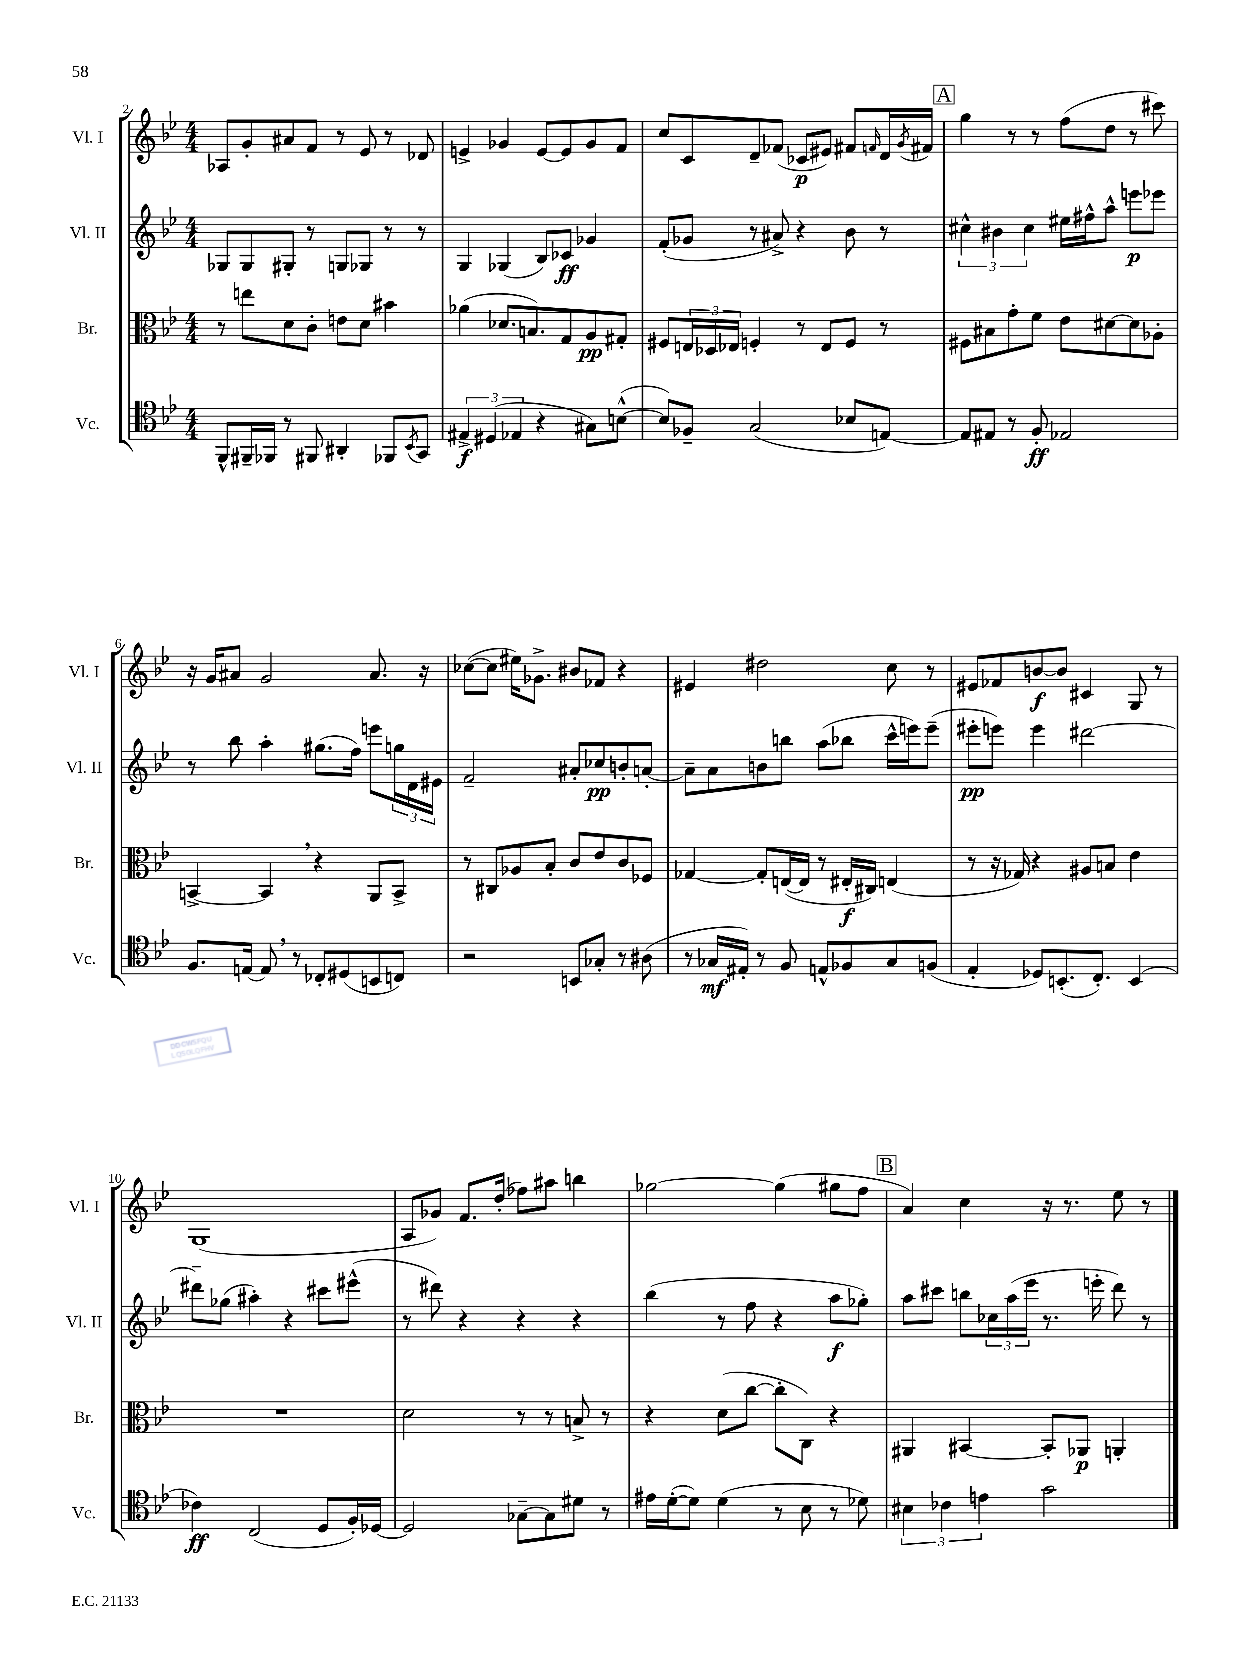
<<
\new StaffGroup <<
\new Staff = "s0" \with { instrumentName = "Vl. I" shortInstrumentName = "Vl. I" } {
    \clef treble \key bes \major \numericTimeSignature \time 4/4
    aes8 g'8-. ais'8 f'8 r8 ees'8 r8 des'8 |
    e'4-> ges'4 e'8~ e'8 ges'8 f'8 |
    c''8 c'8 d'8-- fes'8( ces'8\p eis'8) fis'8 \grace { f'16 } d'16 \acciaccatura { g'8 } fis'16 |
    \mark \markup { \box "A" } g''4 r8 r8 f''8( d''8 r8 cis'''8) |
    r16 g'16 ais'8 g'2 ais'8. r16 |
    ces''8~( ces''8 eis''16) ges'8.-> bis'8 fes'8 r4 |
    eis'4 dis''2 c''8 r8 |
    eis'8 fes'8 b'8~\f b'8 cis'4 g8 r8 |
    g1( |
    a8 ges'8) f'8. d''16-.( fes''8) ais''8 b''4 |
    ges''2~ ges''4( gis''8 f''8 |
    \mark \markup { \box "B" } a'4) c''4 r16 r8. ees''8 r8 \bar "|." |
}
\new Staff = "s1" \with { instrumentName = "Vl. II" shortInstrumentName = "Vl. II" } {
    \clef treble \key bes \major \numericTimeSignature \time 4/4
    ges8 ges8 gis8-. r8 g8 ges8 r8 r8 |
    g4 ges4( bes8) ces'8\ff ges'4 |
    f'8-.( ges'8 r8 ais'8->) r4 bes'8 r8 |
    \mark \markup { \box "A" } \tuplet 3/2 { cis''4-^ bis'4 cis''4 } eis''16 fis''16-^ a''8-^ e'''8\p ees'''8 |
    r8 bes''8 a''4-. gis''8.( f''16) e'''8 \tuplet 3/2 { g''16 d'16 eis'16 } |
    f'2-- ais'8-. ces''8\pp b'8-. a'8~-. |
    a'8-- a'8 b'8 b''8 a''8( bes''8 c'''16-^ e'''16) e'''8--( |
    eis'''8-.\pp e'''8) e'''4 dis'''2~ |
    dis'''8-- ges''8( ais''4-.) r4 cis'''8 eis'''8-^( |
    r8 dis'''8) r4 r4 r4 |
    bes''4( r8 f''8 r4 a''8\f ges''8-.) |
    \mark \markup { \box "B" } a''8 cis'''8 b''8 \tuplet 3/2 { ces''16 a''16( ees'''16 } r8. e'''16-. d'''8) r8 \bar "|." |
}
\new Staff = "s2" \with { instrumentName = "Br." shortInstrumentName = "Br." } {
    \clef alto \key bes \major \numericTimeSignature \time 4/4
    r8 e''8 d'8 c'8-. e'8 d'8 bis'4 |
    aes'4( des'8. b8.) g8 a8\pp gis8-. |
    fis8 \tuplet 3/2 { e16 des16 ees16 } f4-. r8 ees8 f8 r8 |
    \mark \markup { \box "A" } fis8 bis8 g'8-. f'8 ees'8 dis'8~ dis'8 aes8-. |
    b,4~-> b,4 \breathe r4 a,8 b,8-> |
    r8 cis8 aes8 bes8-. c'8 ees'8 c'8 fes8 |
    ges4~ ges8-. e16~( e16 r8 eis16-.\f cis16) e4( |
    r8 r16 ges16) r4 ais8 b8 ees'4 |
    R1 |
    d'2 r8 r8 b8-> r8 |
    r4 d'8( c''8~ c''8-. c8) r4 |
    \mark \markup { \box "B" } ais,4 bis,4~ bis,8-. aes,8\p a,4-. \bar "|." |
}
\new Staff = "s3" \with { instrumentName = "Vc." shortInstrumentName = "Vc." } {
    \clef tenor \key bes \major \numericTimeSignature \time 4/4
    f,8-^ fis,16-- fes,16 r8 fis,8 ais,4-. fes,8 \acciaccatura { bes,8 } g,8 |
    \tuplet 3/2 { eis4->\f dis4( ees4 } r4 gis8) b8~-^( |
    b8) fes8-- g2( bes8 e8~) |
    \mark \markup { \box "A" } e8 eis8 r8 f8-.\ff ees2 |
    f8. e16~ e8 \breathe r8 ces8-. dis8( b,8 c8) |
    r2 b,8 ges8-. r8 ais8( |
    r8 ges16\mf eis16-.) r8 f8 e8-^ fes8 ges8 f8( |
    ees4-. des8) b,8.-.( c8.-.) b,4( |
    ces'4\ff) c2( d8 f16-.) des16~ |
    des2 ges8~-- ges8 dis'8 r8 |
    eis'16 d'16~-.( d'8) d'4( r8 bes8 r8 des'8) |
    \mark \markup { \box "B" } \tuplet 3/2 { bis4 ces'4 e'4 } g'2 \bar "|." |
}
>>
>>
\layout { \context { \Score currentBarNumber = #2 } }
